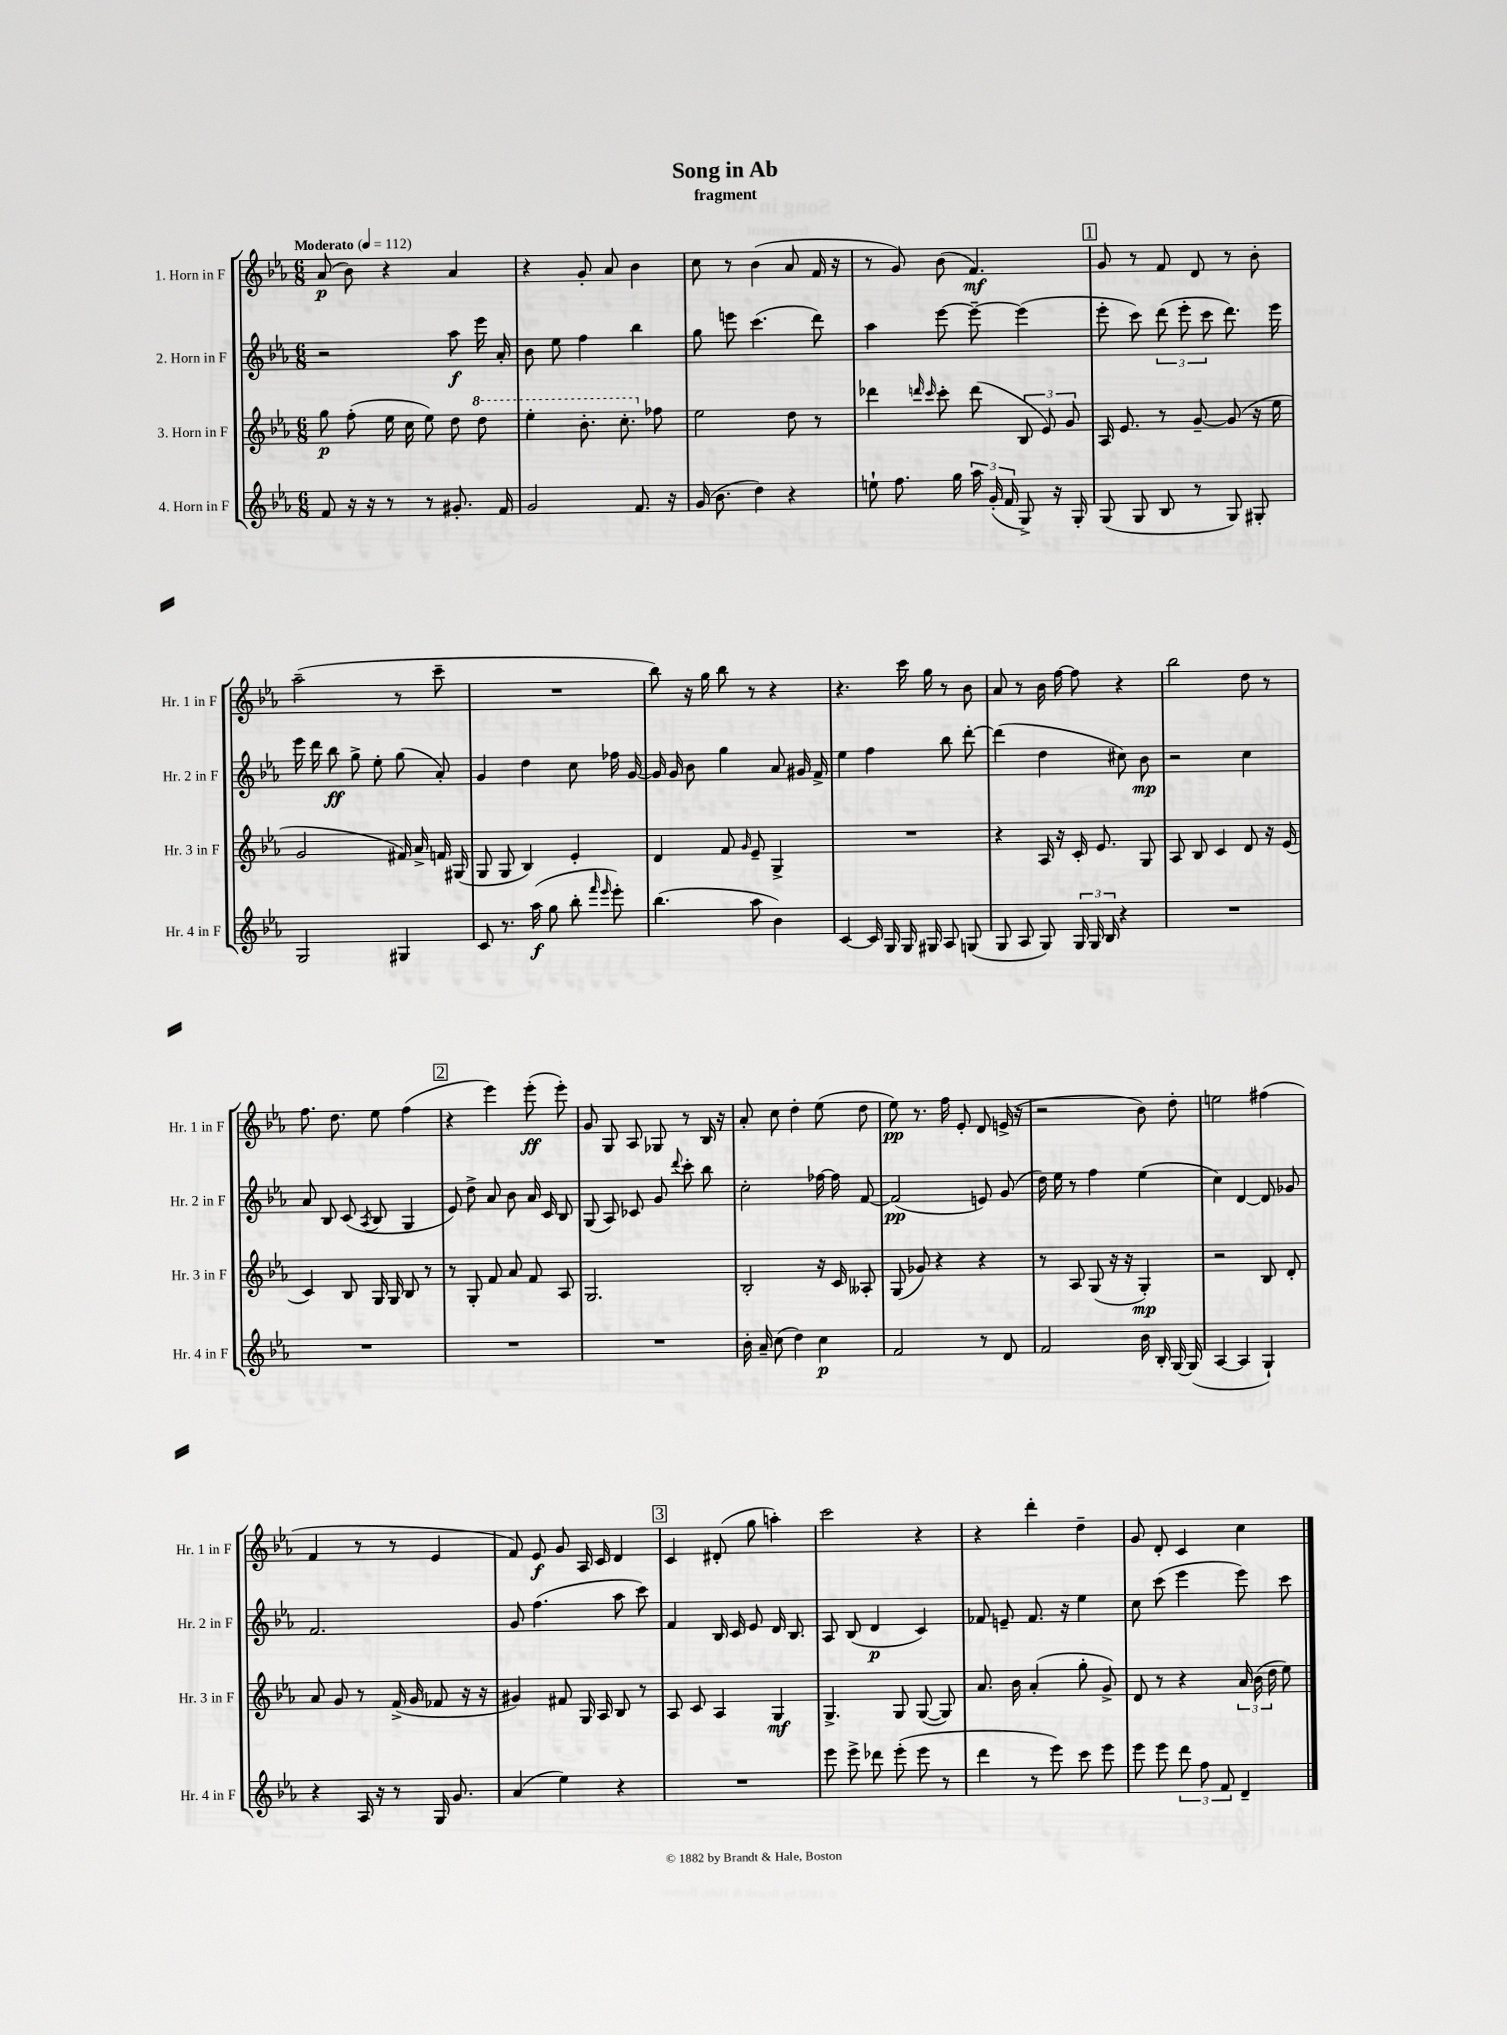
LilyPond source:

\header { title = "Song in Ab" subtitle = "fragment" }
<<
\new StaffGroup <<
\new Staff = "s0" \with { instrumentName = "1. Horn in F" shortInstrumentName = "Hr. 1 in F" } {
    \clef treble \key ees \major \numericTimeSignature \time 6/8 \tempo "Moderato" 4 = 112
    \autoBeamOff aes'8\p( bes'8) r4 aes'4 |
    r4 g'8-. aes'8 bes'4 |
    c''8 r8 bes'4( aes'8 f'16 r16 |
    r8 g'8) bes'8( f'4.\mf) |
    \mark \markup { \box "1" } g'8 r8 f'8 d'8 r8 bes'8-. |
    aes''2--( r8 c'''8-- |
    R2. |
    bes''8) r16 g''16 bes''8 r8 r4 |
    r4. c'''16 g''16 r8 bes'8 |
    aes'8 r8 bes'16 f''16~ f''8 r4 |
    bes''2 d''8 r8 |
    f''8. d''8. ees''8 f''4( |
    \mark \markup { \box "2" } r4 ees'''4) ees'''8-.\ff( ees'''8-.) |
    g'8 g8 aes8 ges8 r8 bes16 r16 |
    aes'8-. c''8 d''4-. ees''8( d''8 |
    ees''8\pp) r8. f''16 ees'8-. d'8 e'16->( r16 |
    r2 bes'8) d''8-. |
    e''2 fis''4( |
    f'4 r8 r8 ees'4 |
    f'8) ees'8\f g'8 aes16 c'16 d'4 |
    \mark \markup { \box "3" } c'4 dis'8-.( g''8 a''4-.) |
    c'''2 r4 |
    r4 d'''4-. d''4-- |
    g'8 d'8-. c'4 c''4 \bar "|." |
}
\new Staff = "s1" \with { instrumentName = "2. Horn in F" shortInstrumentName = "Hr. 2 in F" } {
    \clef treble \key ees \major \numericTimeSignature \time 6/8
    \autoBeamOff r2 aes''8\f ees'''16 aes'16-. |
    bes'8 ees''8 f''4 bes''4 |
    g''8 e'''8 c'''4.( d'''8) |
    aes''4 ees'''8~ ees'''8~-- ees'''4( |
    \mark \markup { \box "1" } ees'''8-. c'''8) \tuplet 3/2 { d'''8( ees'''8-. c'''8 } d'''8.) ees'''16 |
    ees'''16 d'''16 bes''8\ff g''8-> ees''8-. g''8( aes'8-.) |
    g'4 d''4 c''8 fes''16 g'16~ |
    g'16 g'16 bes'8 g''4 aes'8 gis'16 f'16-> |
    ees''4 f''4 bes''8 d'''8~-. |
    d'''4( d''4 cis''8) bes'8\mp |
    r2 c''4 |
    aes'8 bes8 c'8( \acciaccatura { aes8 } bes8 g4 |
    \mark \markup { \box "2" } ees'8) d''8-> aes'8 bes'8 aes'16 c'16 bes8 |
    g8( aes8) ces'8 g'8 \appoggiatura { d'''8 } c'''8-. bes''8 |
    c''2-. fes''16~ fes''16 f'8~ |
    f'2\pp( e'8) g'8( |
    d''16) ees''16 r8 f''4 ees''4( |
    c''4) d'4~ d'8 ges'8 |
    f'2. |
    g'8 f''4.( aes''8 c'''8) |
    \mark \markup { \box "3" } f'4 bes16 c'16 ees'8 d'16 bes8. |
    aes8 bes8( d'4\p c'4) |
    fes'8 e'8-- fes'8. r16 ees''4 |
    c''8 c'''8( ees'''4 ees'''8) c'''8 \bar "|." |
}
\new Staff = "s2" \with { instrumentName = "3. Horn in F" shortInstrumentName = "Hr. 3 in F" } {
    \clef treble \key ees \major \numericTimeSignature \time 6/8
    \autoBeamOff g''8\p f''8-.( ees''16 c''16 ees''8) d''8 \ottava #1 d'''8 |
    ees'''4-. bes''8.-. c'''8.-. \ottava #0 fes''8 |
    ees''2 d''8 r8 |
    des'''4 \grace { d'''16 c'''16 } c'''8-. d'''8( \tuplet 3/2 { bes8 ees'8) g'8 } |
    \mark \markup { \box "1" } aes16 ees'8. r8 g'8~-- g'8( r16 ees''16 |
    g'2 fis'16) aes'16-> f'16 gis16( |
    g8 g8 bes4) ees'4-. |
    d'4 f'8 \grace { g'16 } ees'8-- g4-> |
    R2. |
    r4 aes16 r16 c'16-. ees'8. g8 |
    aes8 bes8 c'4 d'8 r16 ees'16( |
    c'4) bes8 g16 g16 bes8 r8 |
    \mark \markup { \box "2" } r8 g8-. f'8 aes'8 f'8 aes8 |
    g2. |
    bes2-. r16 c'16 aeses8-. |
    g8( ges'8) r4 r4 |
    r8 aes8 g8( r16 r16 g4-.\mp) |
    r2 bes8 d'8-. |
    aes'8 g'8 r8 f'16->( g'16 fes'8 r16 r16 |
    gis'4) fis'8 g16 aes16 bes8 r8 |
    \mark \markup { \box "3" } aes8 c'8 aes4 g4\mf |
    g4.-> g8 g8~( g8) |
    aes'8. bes'16 aes'4-.( g''8-. g'8->) |
    d'8 r8 r4 \tuplet 3/2 { aes'16 bes'16( d''16 } ees''8) \bar "|." |
}
\new Staff = "s3" \with { instrumentName = "4. Horn in F" shortInstrumentName = "Hr. 4 in F" } {
    \clef treble \key ees \major \numericTimeSignature \time 6/8
    \autoBeamOff f'8 r16 r16 r8 r8 gis'8.-. f'16 |
    g'2 f'8. r16 |
    g'16( bes'8. d''4) r4 |
    e''8-! f''8. g''16 \tuplet 3/2 { aes''16 g'16-.( f'16 } g8->) r16 g16-. |
    \mark \markup { \box "1" } g8( g8 bes8 r8 g8) gis8-. |
    g2 gis4 |
    c'8 r8. aes''16\f( g''8 bes''8-. \grace { f'''16 ees'''16 } ees'''8-.) |
    bes''4.( aes''8 bes'4) |
    c'4~ c'16 g16 g16 gis16 aes8 g8( |
    g8 aes8 g8) \tuplet 3/2 { g16 g16 bes16 } r4 |
    R2. |
    R2. |
    \mark \markup { \box "2" } R2. |
    R2. |
    bes'16-. aes'16-- c''8( d''4) c''4\p |
    f'2 r8 d'8 |
    f'2 bes'16 bes16-. g16~ g16( |
    aes4~ aes4 g4-!) |
    r4 aes16 r16 r8 g16 g'8. |
    aes'4( ees''4) r4 |
    \mark \markup { \box "3" } R2. |
    ees'''8 ees'''8-> des'''8 ees'''8-.( ees'''8 r8 |
    d'''4 r8 ees'''8) c'''8 ees'''8 |
    ees'''8 ees'''8 \tuplet 3/2 { d'''8 f''8 f'8 } d'4-- \bar "|." |
}
>>
>>
\layout { \context { \Score \remove "Bar_number_engraver" } }
